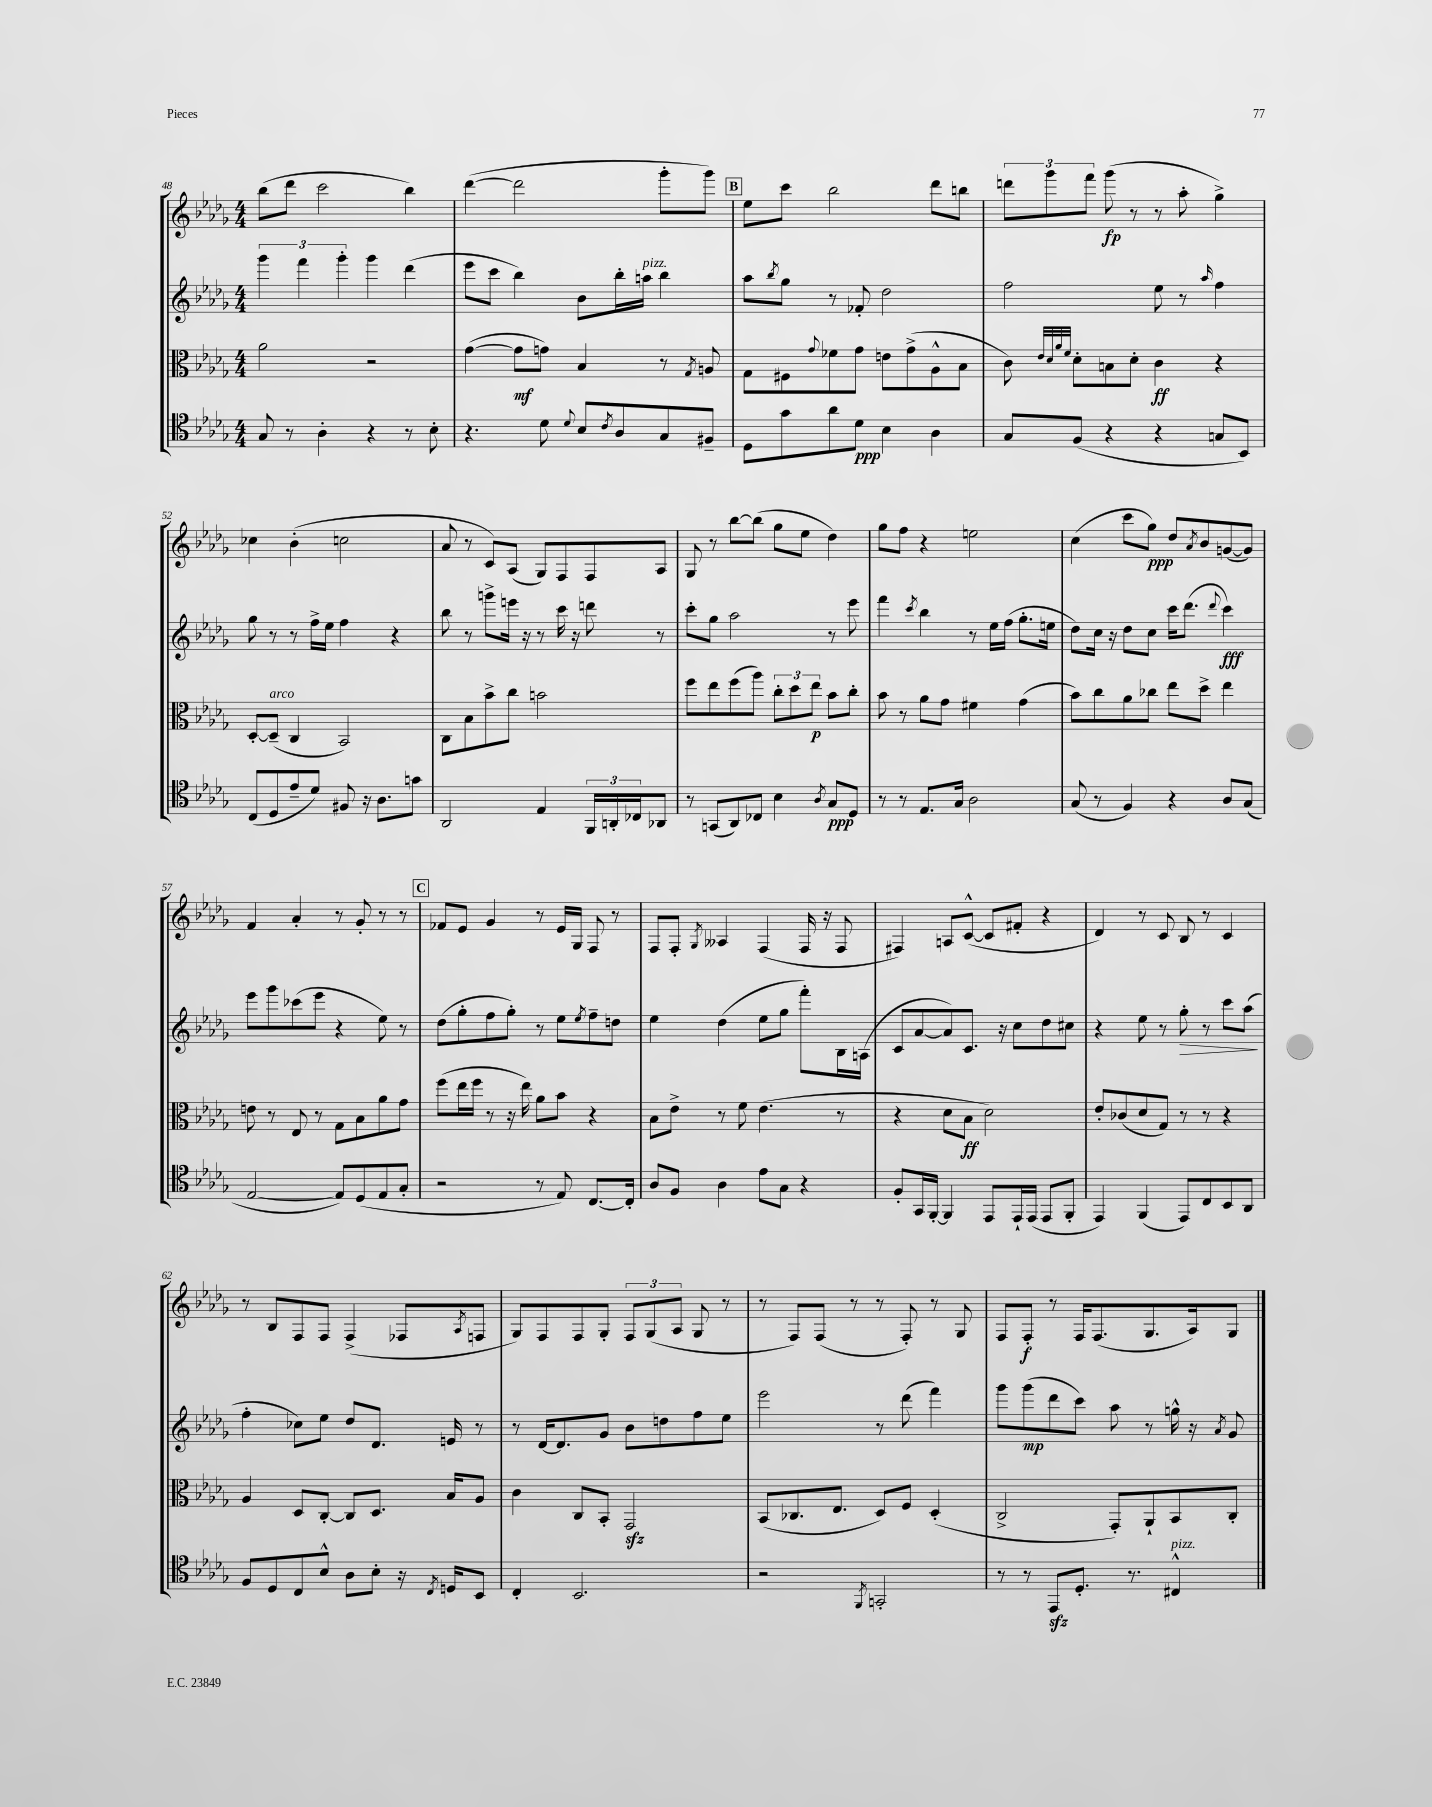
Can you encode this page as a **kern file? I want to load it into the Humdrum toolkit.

**kern	**kern	**kern	**kern
*staff4	*staff3	*staff2	*staff1
*clefC4	*clefC3	*clefG2	*clefG2
*k[b-e-a-d-g-]	*k[b-e-a-d-g-]	*k[b-e-a-d-g-]	*k[b-e-a-d-g-]
*M4/4	*M4/4	*M4/4	*M4/4
8G-	2a-	6ggg-	(8bb-
8r	.	.	8ddd-
.	.	6fff	.
4A-'	.	.	2ccc
.	.	6ggg-'	.
4r	2r	4ggg-	.
8r	.	(4ddd-	4bb-)
8B-'	.	.	.
=	=	=	=
4.r	([4g-	8eee-	([4ddd-
.	.	8ccc	.
.	8g-]	4bb-)	2ddd-]
8d-	8g)	.	.
8qqd-	.	.	.
8B-	4B-	8b-	.
8qc	.	.	.
8A-	.	16bb-'	.
.	.	16aa	.
8G-	8r	4bb-	8ggg-'
.	8qG-	.	.
8F#~	8A	.	8ggg-)
=	=	=	=
8D-	8G-	8aa-	8ee-
.	.	8qbb-	.
8g-	8F#	8gg-	8ccc
.	8qqg-	.	.
8a-	8f-	8r	2bb-
8d-	8g-	8f-'	.
4B-	8e	2dd-	.
.	(8g-^	.	.
4A-	8A-^^	.	8ddd-
.	8B-	.	8bb
=	=	=	=
8G-	8c)	2ff	12ddd
.	.	.	12ggg-
.	32qqe-	.	.
.	32qqd-	.	.
.	32qqa-	.	.
.	32qqf	.	.
(8F	8d-'	.	.
.	.	.	12fff
4r	8B	.	(8ggg-
.	8d-'	.	8r
4r	4c	8ee-	8r
.	.	8r	8aa-'
.	.	16qqaa-	.
8G	4r	4ff	4gg-^)
8BB-)	.	.	.
=	=	=	=
(8C	[8D-'	8gg-	4cc-
8D-	(8D-~]	8r	.
8e-~	4C	8r	(4b-'
8d-)	.	16ff^	.
.	.	16ee-	.
8F#	2BB-)	4ff	2cc
16r	.	.	.
8.A-	.	.	.
.	.	4r	.
8g	.	.	.
=	=	=	=
2AA-	8C	8bb-	8a-
.	8B-	8r	8r
.	8b-^	8ggg^	8c)
.	8cc	16eee	(8A-
.	.	16r	.
4E-	2b	8r	8G-)
.	.	16ccc	8F
.	.	16r	.
24FF	.	8ddd	8F
24AA'	.	.	.
24C-	.	.	.
8AA-	.	8r	8A-
=	=	=	=
8r	8ff	8ccc'	8G-
(8GG	8ee-	8gg-	8r
8AA-)	(8ff	2aa-	[8bb-
8C-	8aa-)	.	(8bb-]
4B-	12cc'	.	8gg-
.	12dd-	.	.
.	.	.	8ee-
.	12ee-	.	.
8qA-	.	.	.
8G-	8b-	8r	4dd-)
8D-	8cc'	8eee-	.
=	=	=	=
8r	8b-	4fff	8gg-
8r	8r	.	8ff
.	.	8qccc	.
8.E-	8a-	4bb-	4r
.	8g-	.	.
16G-	.	.	.
2A-	4f#	8r	2ee
.	.	16ee-	.
.	.	(16ff	.
.	(4g-	8.gg-'	.
.	.	16ee	.
=	=	=	=
(8G-	8b-)	8dd-)	(4cc
8r	8cc	16cc	.
.	.	16r	.
4F)	8a-	8dd-	8ccc
.	8cc-	8cc	8gg-)
4r	8ee-	16ccc	8dd-
.	.	(8.ddd-	.
.	.	.	8qa-
.	8dd-^	.	8b-
.	.	8qqddd-	.
8A-	4ee-	4ccc)	([8g
(8G-	.	.	8g])
=	=	=	=
[2E-	8e	8eee-	4f
.	8r	8ggg-	.
.	8E-	(8ccc-	4a-'
.	8r	8eee-	.
8E-])	8G-	4r	8r
(8D-	8B-	.	8g-'
8E-	8a-	8ee-)	8r
8G-'	8g-	8r	8r
=	=	=	=
2r	(8ff	(8dd-	8f-
.	16ee-	8gg-'	8e-
.	16ff	.	.
.	8r	8ff	4g-
.	16r	8gg-')	.
.	16ee-)	.	.
8r	8a-	8r	8r
8E-)	8b-	8ee-	16e-
.	.	.	16G-
.	.	8qee-	.
[8.C	4r	8ff~	8F
.	.	8dd	8r
16C']	.	.	.
=	=	=	=
8A-	8B-	4ee-	8F
8F	8e-^	.	8F'
.	.	.	8qG-
4A-	8r	(4dd-	4A--
.	8f	.	.
8e-	(4.e-	8ee-	(4F
8G-	.	8gg-	.
4r	.	8fff')	16F
.	.	.	16r
.	8r	16B-	8F
.	.	(16A	.
=	=	=	=
8F'	4r	8c	4F#)
16GG-	.	[8a-	.
[16FF'	.	.	.
4FF]	8d-	8a-])	8A
.	8B-	8.c	([8c^^
8EE-	2d-)	.	8c]
.	.	16r	.
16EE-`	.	8cc	8f#'
(16EE-	.	.	.
8EE-	.	8dd-	4r
8FF'	.	8cc#	.
=	=	=	=
4EE-)	8e-'	4r	4d-)
.	(8c-	.	.
(4FF	8d-	8ee-	8r
.	8G-)	8r	8c
8EE-)	8r	8gg-'	8B-
8C	8r	8r	8r
8BB-	4r	8ccc	4c
8AA-	.	(8aa-	.
=	=	=	=
8F	4A-	4ff'	8r
8D-	.	.	8B-
8C	8D-	8cc-)	8F
8B-^^	[8C'	8ee-	8F
8A-	8C]	8dd-	(4F^
8B-'	8.D-	8.d-	.
16r	.	.	8F-
8qC	.	.	.
16D	16B-	16e	.
.	.	.	8qA-
8BB-	8A-	8r	8F
=	=	=	=
4C'	4c	8r	8G-)
.	.	[16d-	8F
.	.	8.d-]	.
2.BB-	8C	.	8F
.	8BB-'	8g-	8G-'
.	2GG-	8b-	12F
.	.	.	(12G-
.	.	8dd	.
.	.	.	12A-
.	.	8ff	8G-
.	.	8ee-	8r
=	=	=	=
2r	(8BB-	2eee-	8r
.	8.C-	.	8F)
.	.	.	(8F
.	8.E-	.	.
.	.	.	8r
8qFF	.	.	.
2GG'	8D-)	8r	8r
.	8F	(8ddd-	8F')
.	(4D-'	4fff)	8r
.	.	.	8G-
=	=	=	=
8r	2C^	8ggg-	8F
8r	.	(8ggg-	8F'
8EE-	.	8ddd-	8r
8.D-'	.	8ccc)	16F
.	.	.	(8.F
.	8GG-')	8aa-	.
8.r	.	.	.
.	8AA-`	8r	8.G-
4C#^^	8BB-	16gg^^	.
.	.	16r	16A-)
.	.	8qa-	.
.	8C'	8g-	8G-
==	==	==	==
*-	*-	*-	*-
